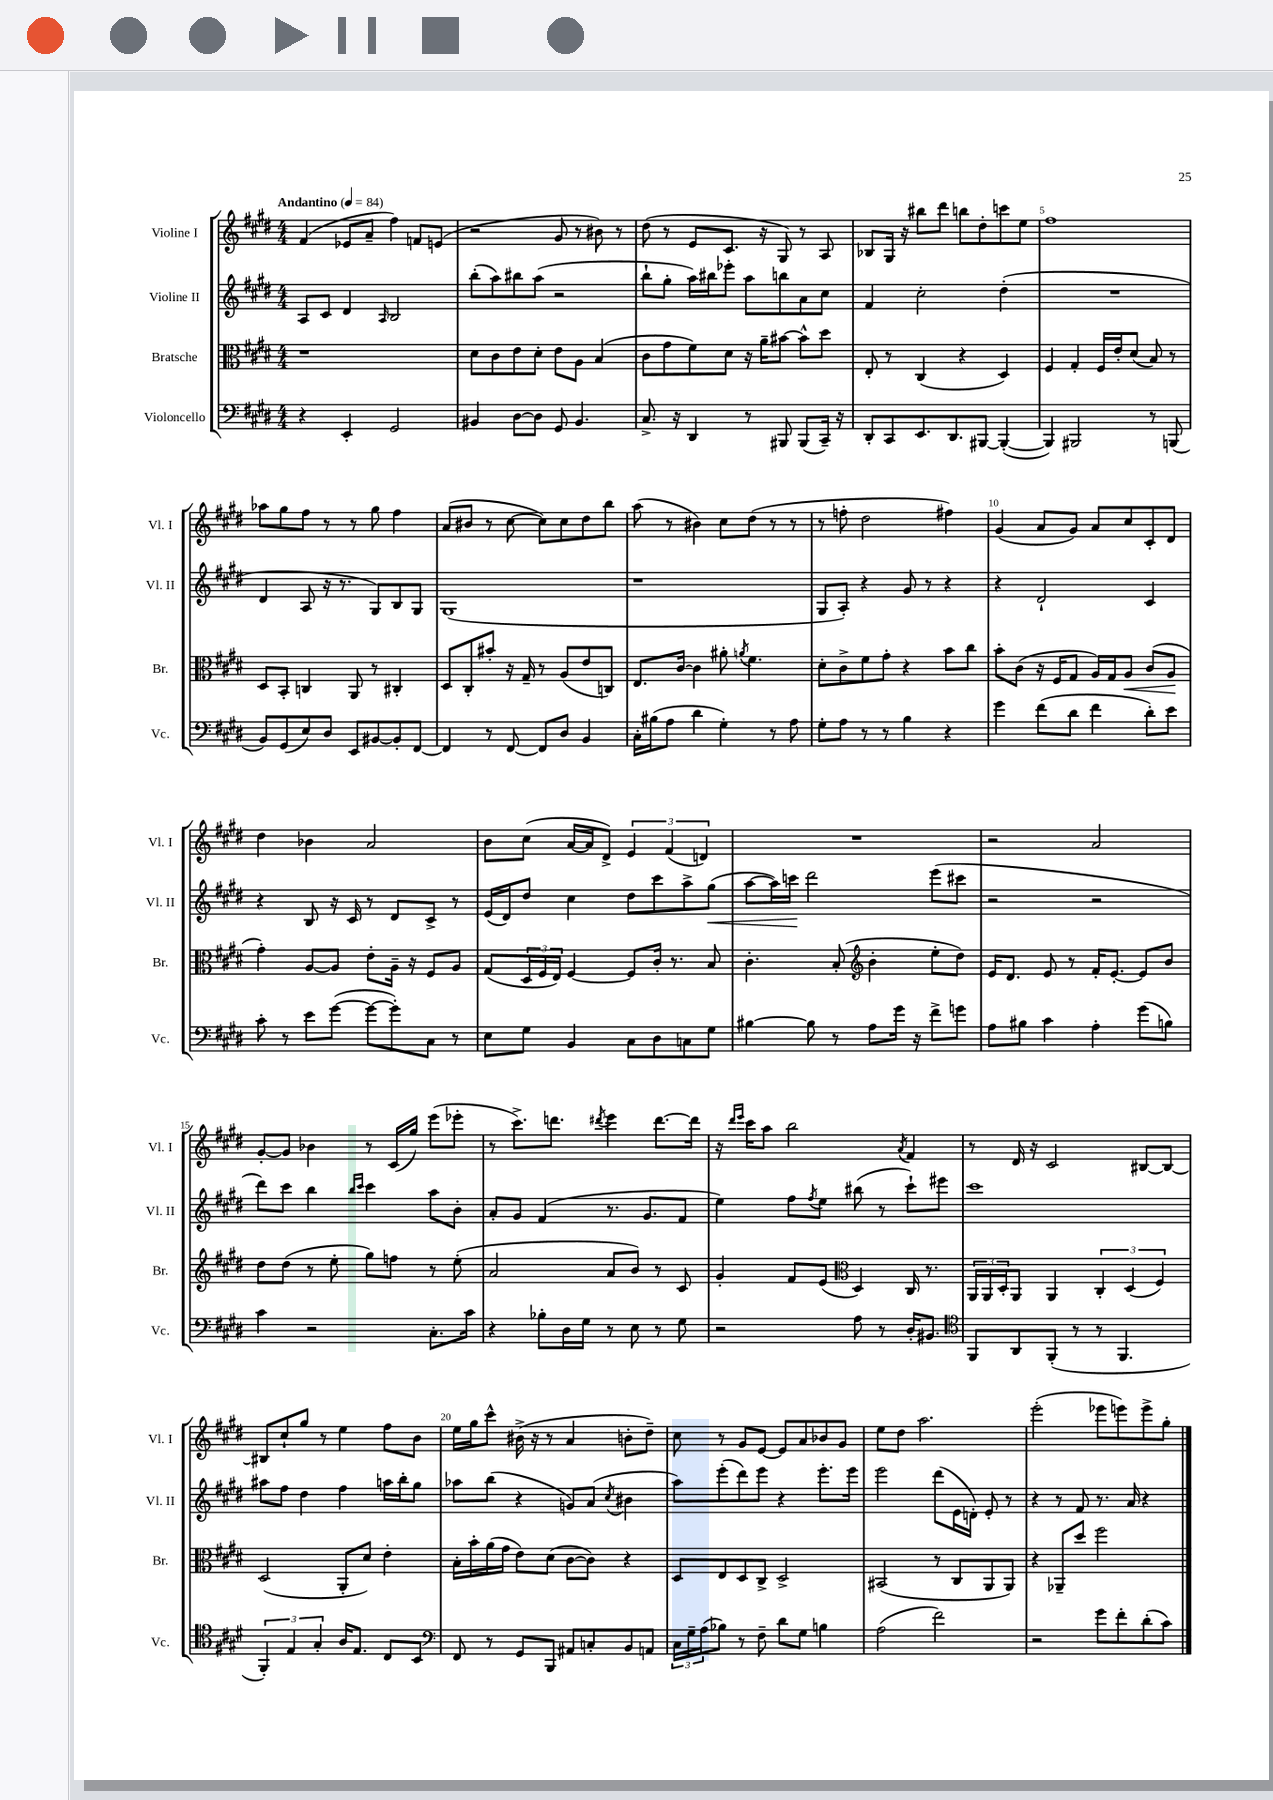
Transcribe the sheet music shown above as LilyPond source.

<<
\new StaffGroup <<
\new Staff = "s0" \with { instrumentName = "Violine I" shortInstrumentName = "Vl. I" } {
    \clef treble \key e \major \numericTimeSignature \time 4/4 \tempo "Andantino" 4 = 84
    fis'4( ees'8 a'8-- fis''4) f'8 e'8( |
    r2 gis'8 r8 bis'8) r8 |
    dis''8( r8 e'8 cis'8. r16 gis8) r8 a8 |
    bes8 gis16 r16 bis''8 dis'''8 b''8 dis''8-. c'''8 e''8 |
    fis''1 |
    aes''8 gis''8 fis''8 r8 r8 gis''8 fis''4 |
    a'8( bis'8 r8 cis''8~ cis''8) cis''8 dis''8 b''8 |
    a''8( r8 bis'4) cis''8 dis''8( r8 r8 |
    r8 f''8-. dis''2 fis''4) |
    gis'4( a'8 gis'8) a'8 cis''8 cis'8-. dis'8 |
    dis''4 bes'4 a'2 |
    b'8 cis''8( a'16~ a'16 dis'8->) \tuplet 3/2 { e'4 fis'4( d'4) } |
    R1 |
    r2 a'2 |
    gis'8~-. gis'8 bes'4 r8 cis'16( gis''16) e'''8( ees'''8-. |
    r8 cis'''8.->) d'''8. \acciaccatura { dis'''8 } e'''4 dis'''8.~ dis'''16 |
    r16 \grace { dis'''16 e'''16 } cis'''16 a''8 b''2 \acciaccatura { a'8 } fis'4 |
    r8 dis'16 r16 cis'2 bis8~ bis8~ |
    bis8 cis''8-! gis''8 r8 e''4 fis''8 b'8 |
    e''16 gis''16 cis'''8-^ bis'16->( r16 r8 a'4 b'8-. dis''8--) |
    cis''8 r8 gis'8 e'8~ e'8 a'8 bes'8 gis'8 |
    e''8 dis''8 a''2. |
    e'''2-.( ees'''8 e'''8) e'''8-> gis''8-. \bar "|." |
}
\new Staff = "s1" \with { instrumentName = "Violine II" shortInstrumentName = "Vl. II" } {
    \clef treble \key e \major \numericTimeSignature \time 4/4
    a8 cis'8 dis'4 \grace { a16 } b2 |
    b''8-.( a''8) bis''8 a''8( r2 |
    b''8-! gis''8-. a''16) bis''16 ees'''8-. a''8 b''8 a'8 cis''8 |
    fis'4 cis''2-. dis''4-.( |
    R1 |
    dis'4 a8 r16 r8. gis8) b8 gis8 |
    gis1( |
    r1 |
    gis8 a8-.) r4 gis'8 r8 r4 |
    r4 dis'2-! cis'4 |
    r4 b8 r16 cis'16 r8 dis'8 cis'8-> r8 |
    e'16( dis'16) dis''8 cis''4 dis''8 cis'''8 a''8-> gis''8\<( |
    a''8~ a''16) c'''16\! dis'''2 e'''8( cis'''8 |
    r2 r2 |
    dis'''8) cis'''8 b''4 \grace { b''16 cis'''16 } cis'''4 a''8 b'8-. |
    a'8-. gis'8 fis'4( r8. gis'8. fis'8 |
    e''4) fis''8 \acciaccatura { fis''8 } e''8 bis''8( r8 cis'''8-!) eis'''8 |
    cis'''1 |
    ais''8 fis''8 dis''4 fis''4 a''16 b''16-. gis''8 |
    aes''8 b''8( r4 g'8) a'8( \acciaccatura { cis''8 } bis'4 |
    a''8) e'''8-.( dis'''8) e'''8 r4 e'''8.-. e'''16 |
    e'''2 dis'''8( e'16 d'16-.) e'8-. r8 |
    r4 r8 fis'8 r8. a'16 r4 \bar "|." |
}
\new Staff = "s2" \with { instrumentName = "Bratsche" shortInstrumentName = "Br." } {
    \clef alto \key e \major \numericTimeSignature \time 4/4
    r1 |
    dis'8 cis'8 e'8 dis'8-. e'8 a8 b4( |
    cis'8 gis'8 fis'8) dis'8 r16 a'16-- bis'8~ bis'8-^ dis''8 |
    e8-. r8 cis4( r4 dis4) |
    fis4 gis4-. fis16 e'16-. dis'8( b8) r8 |
    dis8 b,8-. c4 a,8 r8 cis4-. |
    dis8 cis8-. bis'8-. r16 gis16-- r8 a8( e'8 c8) |
    e8. cis'16~ cis'4 ais'8-. \acciaccatura { a'8 } fis'4. |
    dis'8-. cis'8-> fis'8 gis'8-. r4 b'8 cis''8 |
    b'8-. cis'8( r16 fis16 gis8 a16) gis16 a8\< cis'8( a8\! |
    gis'4-.) a8~ a8 e'8-. a16-- r16 fis8 a8 |
    gis8( \tuplet 3/2 { dis16 fis16 e16) } fis4~ fis8 cis'16-. r8. b8 |
    cis'4.-. b8-.( \clef treble b'4-. e''8-. dis''8) |
    e'16 dis'8. e'8 r8 fis'16-. e'8.~-. e'8 b'8 |
    dis''8 dis''8( r8 e''8-. gis''8) f''8 r8 e''8-.( |
    a'2 a'8 b'8) r8 cis'8 |
    gis'4-. fis'8 e'8( \clef alto dis4) cis16 r8. |
    \tuplet 3/2 { a,16 a,16 dis16-. } a,8 a,4 \tuplet 3/2 { cis4-. dis4( fis4) } |
    dis2( a,8-. dis'8) e'4-. |
    b16-. b'16-. a'16( gis'16 e'8) dis'8( cis'8~ cis'8) r4 |
    dis8 e8 dis8 cis8-> dis2-> |
    bis,2( r8 cis8 a,8 a,8) |
    r4 aes,8-- dis''8 fis''2 \bar "|." |
}
\new Staff = "s3" \with { instrumentName = "Violoncello" shortInstrumentName = "Vc." } {
    \clef bass \key e \major \numericTimeSignature \time 4/4
    r4 e,4-. gis,2 |
    bis,4 dis8~ dis8 gis,8 bis,4. |
    cis8.-> r16 dis,4 r8 bis,,8 bis,,8( cis,16--) r16 |
    dis,8-. cis,8 e,8. dis,8. bis,,8~ bis,,4~-.( |
    bis,,4) bis,,2 r8 b,,8( |
    b,8) gis,8( e8) dis8 e,8 bis,8~ bis,8-. fis,8~ |
    fis,4 r8 fis,8~ fis,8 dis8 b,4 |
    cis16-. bis16( a8 dis'4 gis4-.) r8 a8 |
    gis8-. a8 r8 r8 b4 r4 |
    gis'4 fis'8( dis'8 fis'4 dis'8-.) e'8 |
    cis'8-. r8 e'8 gis'8~( gis'8~ gis'8-.) cis8 r8 |
    e8 gis8 b,4 cis8 dis8 c8 gis8 |
    bis4~ bis8 r8 a8 gis'16 r16 fis'8-> g'8 |
    a8 bis8 cis'4 a4-. gis'8( b8) |
    cis'4 r2 cis8.-. cis'16 |
    r4 bes8-. dis16 gis16 r8 e8 r8 gis8 |
    r2 a8 r8 dis16-. bis,8. |
    \clef tenor fis,8 a,8 fis,8-.( r8 r8 fis,4. |
    \tuplet 3/2 { fis,4-.) e4 gis4-. } a16 e8. cis8 b,8 |
    \clef bass fis,8 r8 gis,8 b,,8 ais,8 c8-. b,8 a,8 |
    \tuplet 3/2 { cis16 gis16-- a16( } bes8) r8 fis8-- dis'8 gis8 b4 |
    a2( fis'2) |
    r2 gis'8 fis'8-. dis'8-.( cis'8) \bar "|." |
}
>>
>>
